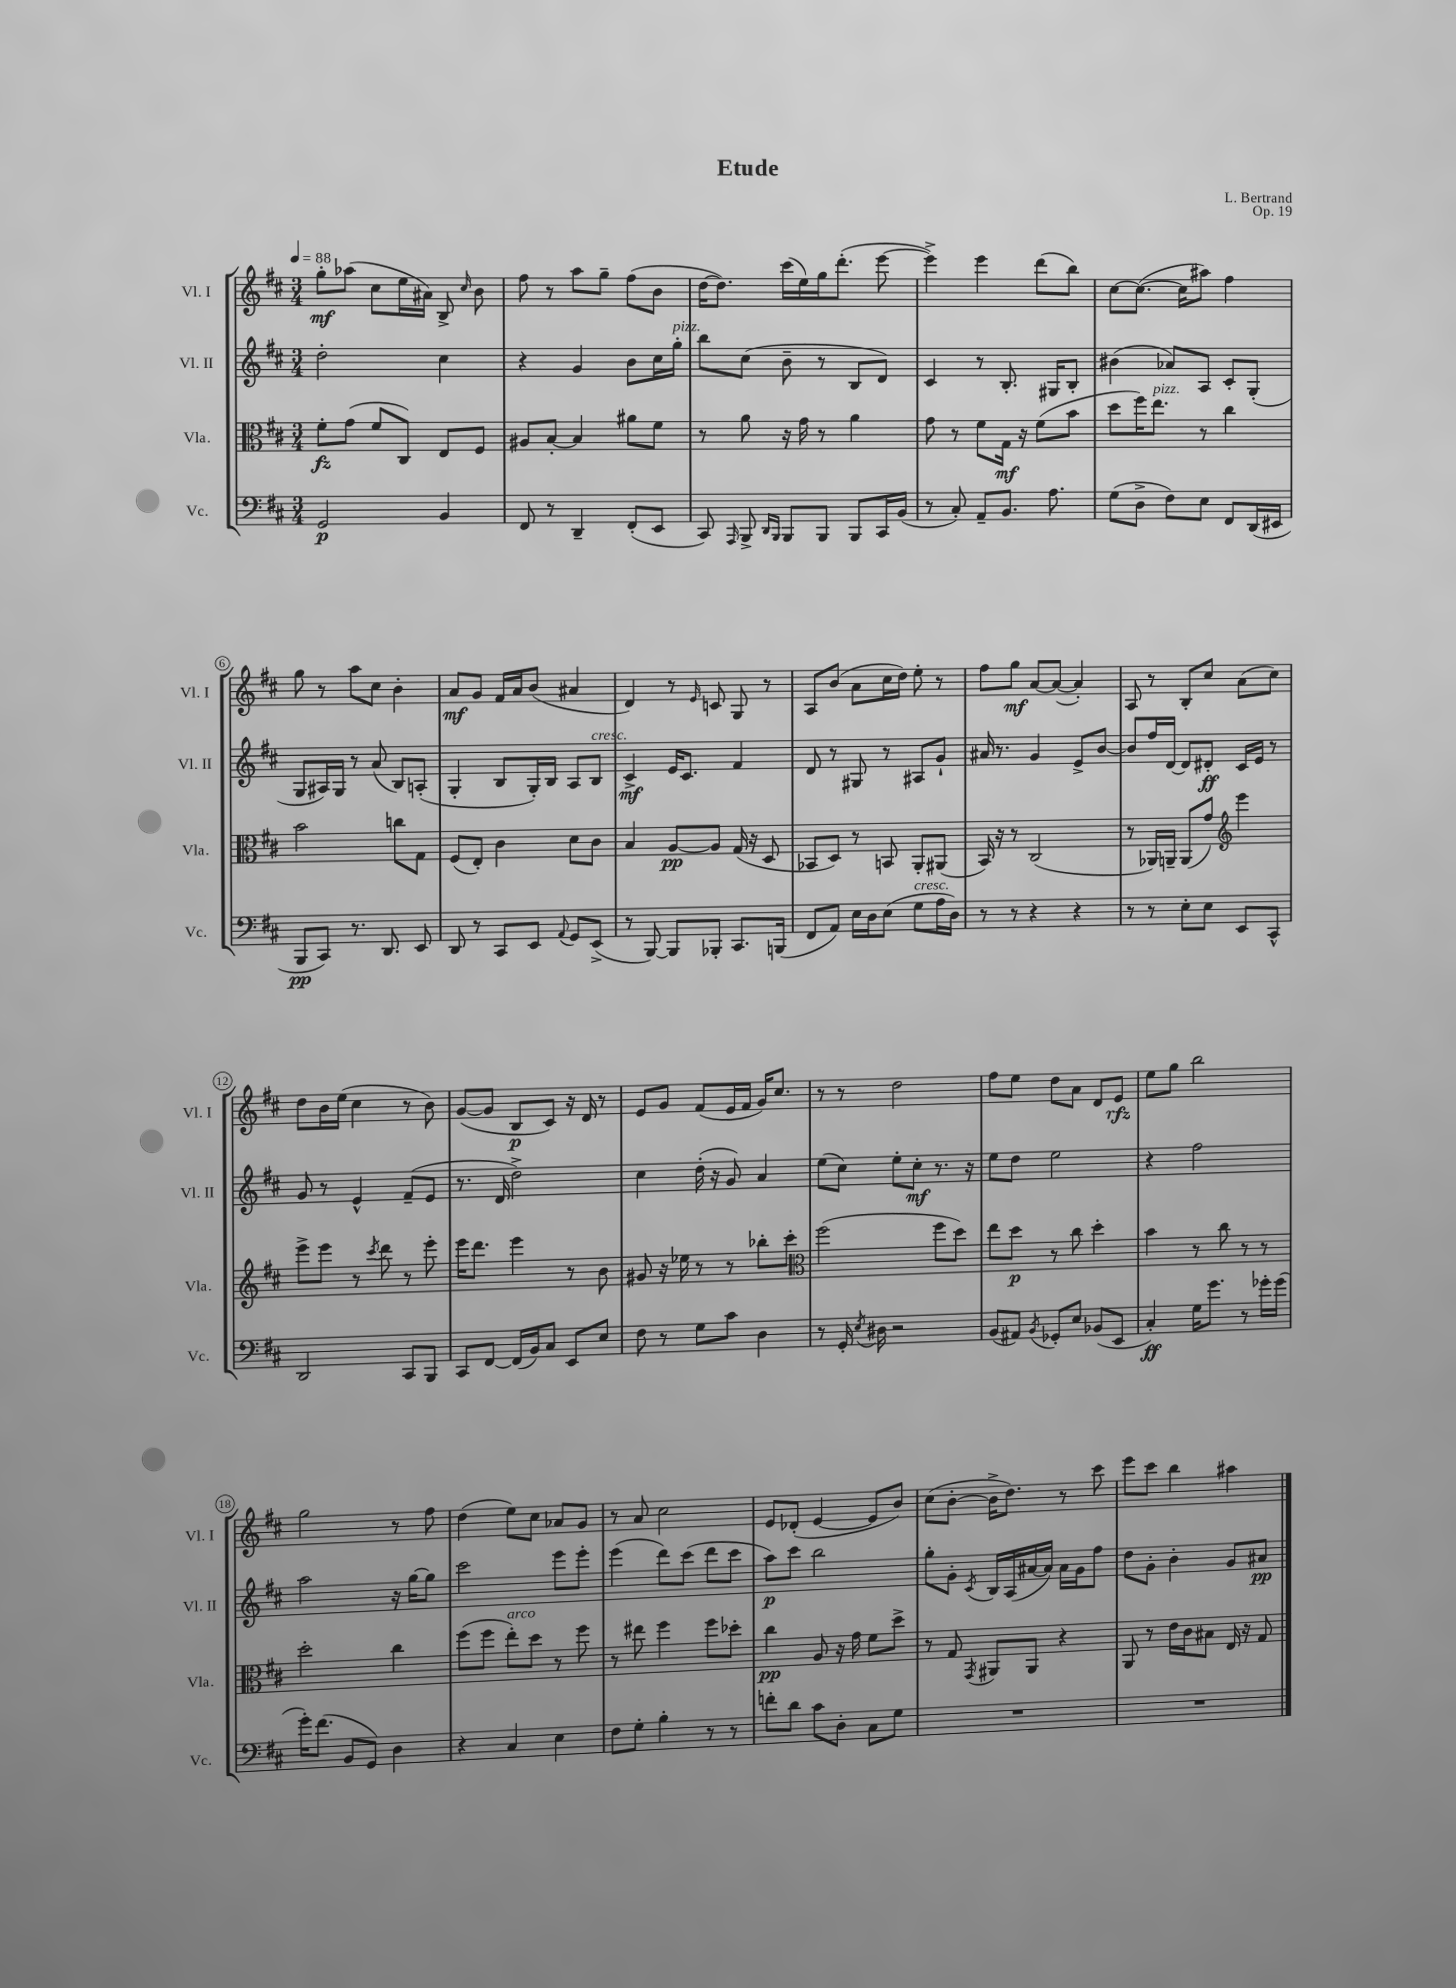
\header { title = "Etude" composer = "L. Bertrand" opus = "Op. 19" }
<<
\new StaffGroup <<
\new Staff = "s0" \with { instrumentName = "Vl. I" shortInstrumentName = "Vl. I" } {
    \clef treble \key d \major \numericTimeSignature \time 3/4 \tempo 4 = 88
    \autoBeamOff g''8[-.\mf aes''8]( cis''8[ e''16 ais'16]) b8-> \grace { cis''16 } b'8 |
    fis''8 r8 a''8[ g''8]-- fis''8[( b'8] |
    d''16[~ d''8.]) cis'''16[( e''16) g''16 d'''8.]-.( e'''8~ |
    e'''4->) e'''4 d'''8[( b''8]) |
    cis''8[~ cis''8.]~( cis''16[ ais''8]) fis''4 |
    g''8 r8 a''8[ cis''8] b'4-. |
    a'8[\mf g'8] fis'16[ a'16 b'8]( ais'4 |
    d'4) r8 \grace { e'16 } c'8 g8 r8 |
    a8[ b'8]( a'8[ cis''16 d''16]) e''8-. r8 |
    fis''8[ g''8]\mf a'8[~ a'8]~( a'4-.) |
    a8 r8 b8[-. cis''8] a'8[( cis''8]) |
    d''8[ b'16 e''16]( cis''4 r8 b'8) |
    g'8[~( g'8] b8[\p cis'8]) r16 d'16 r8 |
    e'8[ g'8] fis'8[( e'16 fis'16] g'16[) cis''8.] |
    r8 r8 d''2 |
    fis''8[ e''8] d''8[ a'8] d'8[ e'8]\rfz |
    e''8[ g''8] b''2 |
    g''2 r8 fis''8 |
    d''4( e''8[) cis''8] aes'8[ g'8] |
    r8 a'8 cis''2 |
    e'8[ des'8]-.( e'4~ e'8[ b'8]) |
    cis''8[( b'8]~-. b'16[-> d''8.]) r8 cis'''8 |
    e'''8[ cis'''8] b''4 ais''4 \bar "|." |
}
\new Staff = "s1" \with { instrumentName = "Vl. II" shortInstrumentName = "Vl. II" } {
    \clef treble \key d \major \numericTimeSignature \time 3/4
    \autoBeamOff d''2-. cis''4 |
    r4 g'4 b'8[ cis''16 g''16]-.^\markup { \italic "pizz." } |
    b''8[ cis''8]( b'8-- r8 b8[ d'8]) |
    cis'4 r8 b8.-. gis16[ b8]-. |
    bis'4( aes'8[) a8] cis'8[-. g8]-.( |
    g8[ ais16) g16] r8 a'8( b8[) a8]-.( |
    g4-. b8[ g16-.) b16] a8[ b8]^\markup { \italic "cresc." } |
    cis'4->\mf e'16[ cis'8.] fis'4 |
    d'8 r8 gis8 r8 ais8[ g'8]-! |
    ais'16 r8. g'4 e'8[-> b'8]~ |
    b'8[ fis''16 d'16]~ d'8[ dis'8]-.\ff cis'16[ e'16] r8 |
    g'8 r8 e'4-^ fis'8[--( e'8] |
    r8. d'16 d''2->) |
    cis''4 d''16-.( r16 g'8) a'4 |
    e''8[( cis''8]) e''8[-. cis''8]-.\mf r8. r16 |
    e''8[ d''8] e''2 |
    r4 fis''2 |
    a''2 r16 g''16[~ g''8] |
    cis'''2 e'''8[ e'''8]-. |
    e'''4( d'''8[) cis'''8]( d'''8[ cis'''8] |
    a''8[\p) cis'''8] b''2 |
    g''8[-. g'8]-. \acciaccatura { cis'8 } b16[ a16( ais'16~ ais'16]) ais'16[ g'16 fis''8] |
    d''8[ g'8]-. b'4-. g'8[ ais'8]\pp \bar "|." |
}
\new Staff = "s2" \with { instrumentName = "Vla." shortInstrumentName = "Vla." } {
    \clef alto \key d \major \numericTimeSignature \time 3/4
    \autoBeamOff fis'8[-.\fz g'8]( fis'8[ cis8]) e8[ fis8] |
    ais8[ b8]~-. b4 ais'8[ fis'8] |
    r8 a'8 r16 g'16 r8 a'4 |
    g'8 r8 fis'8[ g16]\mf r16 fis'8[( b'8] |
    d''8[ fis''16) e''8.]^\markup { \italic "pizz." } r8 cis''4 |
    b'2 c''8[ g8] |
    fis8[( e8]-.) cis'4 d'8[ cis'8] |
    b4 a8[~\pp a8] g16( r16 d8 |
    bes,8[ d8]) r8 b,8 a,8[-. ais,8]( |
    b,16) r16 r8 cis2( |
    r8 aes,16[) a,16]-- a,8[( g'8]) \clef treble e'''4 |
    e'''8[-> e'''8] r8 \acciaccatura { cis'''8 } d'''8 r8 e'''8-. |
    e'''16[ d'''8.] e'''4 r8 b'8 |
    gis'8 r16 ees''16 r8 r8 bes''8[-. cis'''8]-. |
    \clef alto fis''2( fis''8[ d''8]) |
    e''8[ d''8]\p r8 cis''8 d''4-. |
    b'4 r8 cis''8 r8 r8 |
    d''2-. cis''4 |
    fis''8[( fis''8] e''8[-.^\markup { \italic "arco" }) d''8] r8 fis''8 |
    r8 eis''8 fis''4 fis''8[ des''8]-. |
    cis''4\pp a8 r16 g'16 fis'8[ d''8]-> |
    r8 g8 \acciaccatura { g,8 } ais,8[ ais,8] r4 |
    a,8 r8 e'16[ cis'16 bis8] e16 r16 g8 \bar "|." |
}
\new Staff = "s3" \with { instrumentName = "Vc." shortInstrumentName = "Vc." } {
    \clef bass \key d \major \numericTimeSignature \time 3/4
    \autoBeamOff g,2\p b,4 |
    fis,8 r8 d,4-- fis,8[-.( e,8] |
    cis,8) \grace { a,,16 } b,,8-> \grace { d,16[ b,,16] } b,,8[ b,,8] b,,8[ cis,16 b,16]( |
    r8 cis8-.) a,8[-- b,8.] a8. |
    g8[( d8]-> fis8[) e8] fis,8[ d,16( eis,16] |
    b,,8[\pp cis,8]) r8. d,8. e,8 |
    d,8 r8 cis,8[ e,8] \appoggiatura { a,8 } g,8[ e,8]->( |
    r8 b,,8~) b,,8[ bes,,8]-. cis,8.[ b,,16]( |
    fis,8[ a,8]) e16[ d16 e8]( g8[^\markup { \italic "cresc." } a16 d16]) |
    r8 r8 r4 r4 |
    r8 r8 e8[-. e8] e,8[ cis,8]-^ |
    d,2 cis,8[ b,,8] |
    cis,8[ fis,8]~ fis,16[( b,16) cis8] e,8[ e8] |
    fis8 r8 g8[ cis'8] d4 |
    r8 g,16-. \acciaccatura { e8 } dis16 r2 |
    b,8[( ais,8]) \acciaccatura { b,8 } ges,8[-. e8] bes,8[( e,8] |
    cis4-.\ff) g16[ g'8.] r8 ges'16[-. ges'16]( |
    g'16[-.) fis'8.]( b,8[ g,8]) d4 |
    r4 cis4 e4 |
    fis8[ g8]-. b4-. r8 r8 |
    f'8[-. d'8] cis'8[ d8]-. cis8[ g8] |
    R2. |
    R2. \bar "|." |
}
>>
>>
\layout { \context { \Score \override BarNumber.stencil = #(make-stencil-circler 0.1 0.3 ly:text-interface::print) } }
